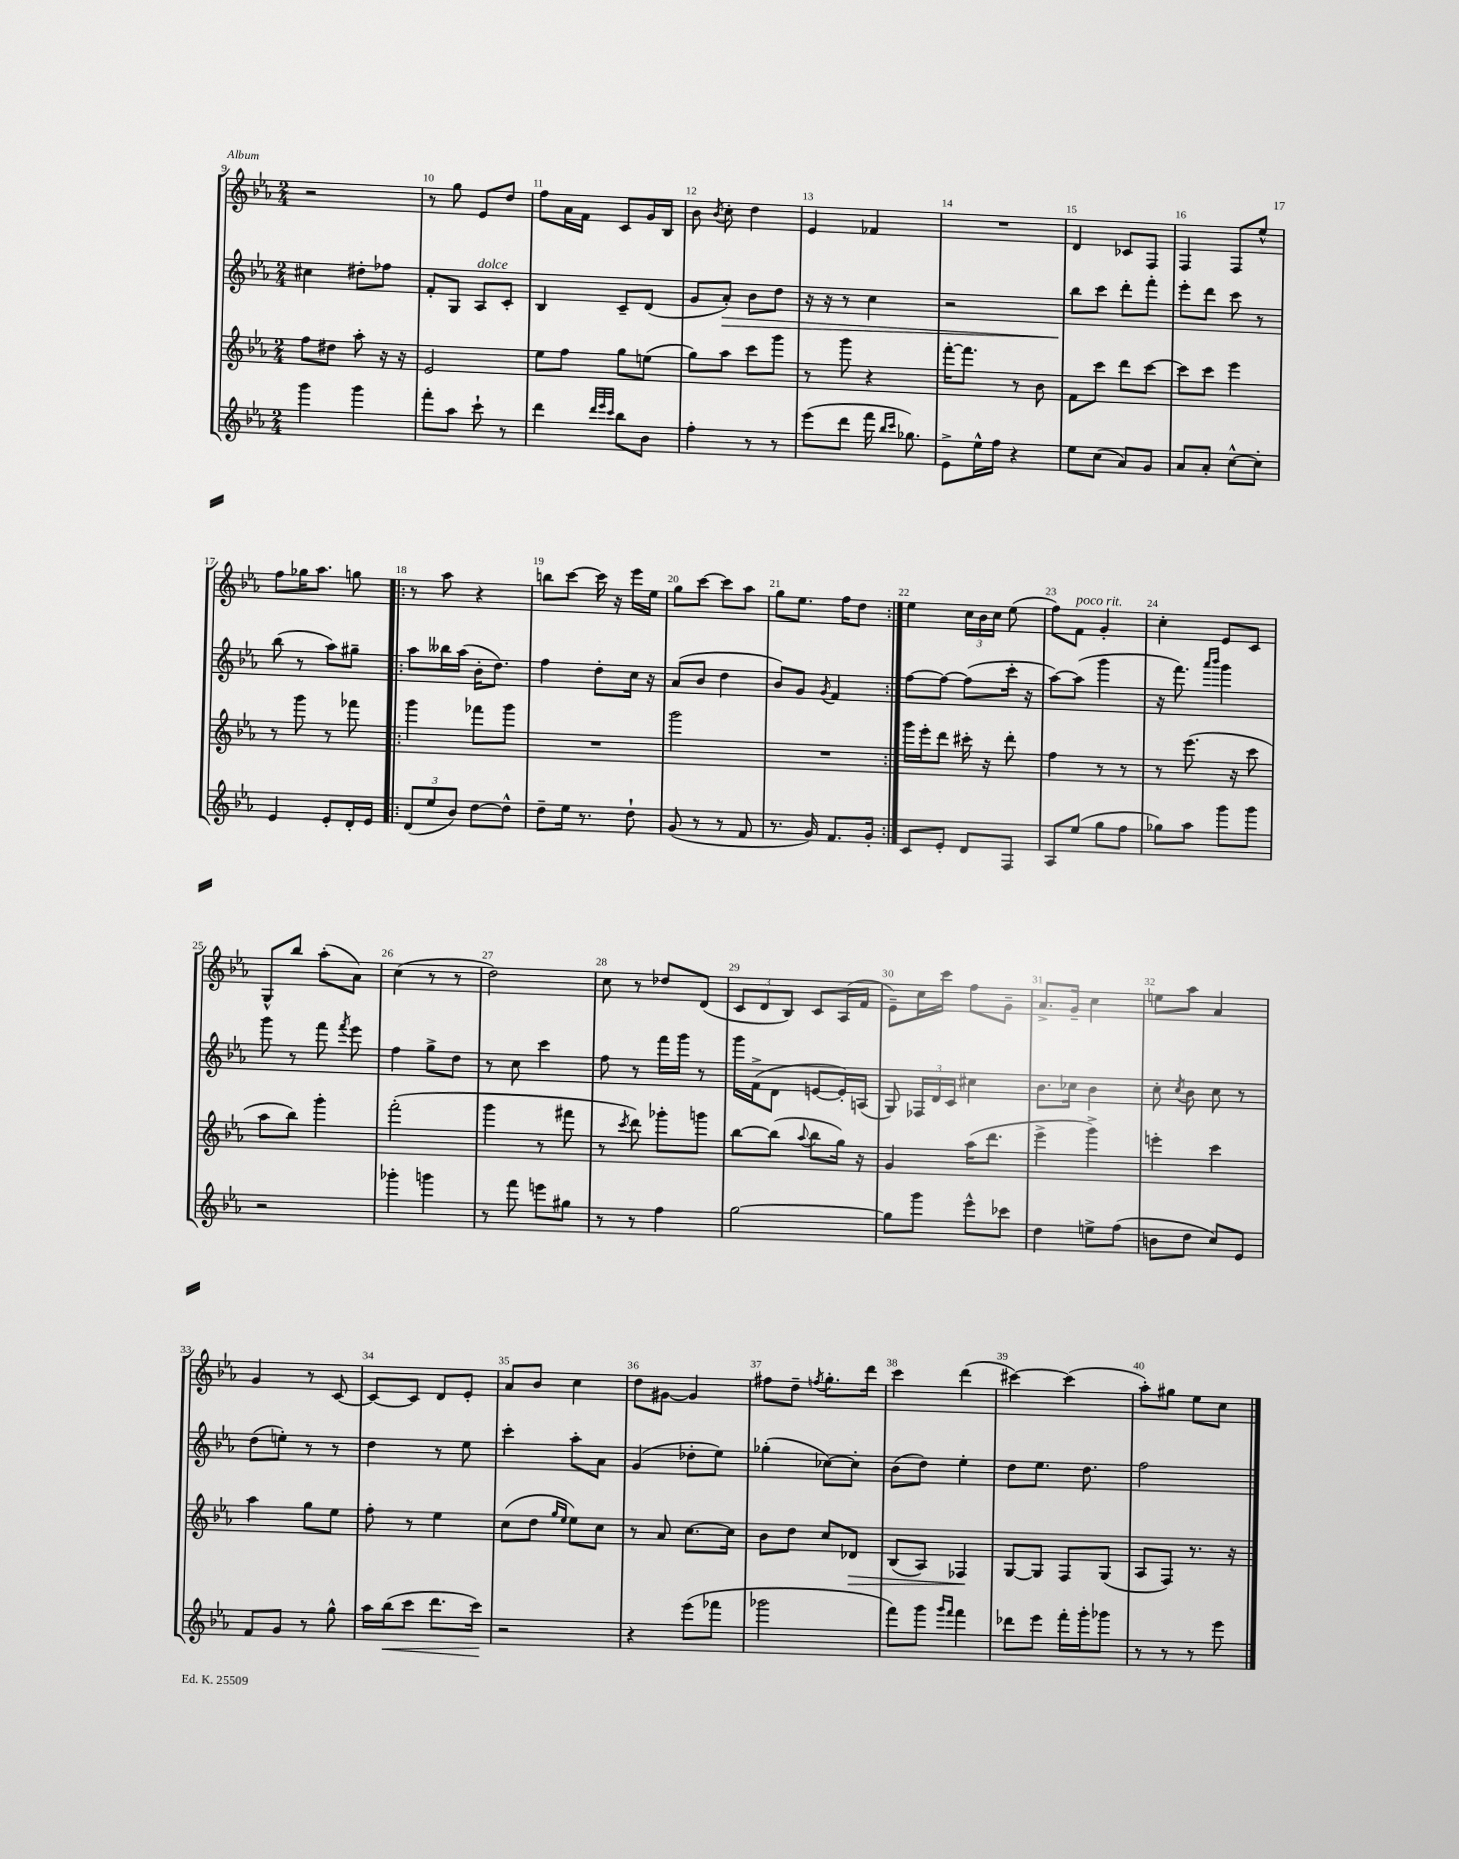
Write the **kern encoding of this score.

**kern	**kern	**kern	**kern
*staff4	*staff3	*staff2	*staff1
*clefG2	*clefG2	*clefG2	*clefG2
*k[b-e-a-]	*k[b-e-a-]	*k[b-e-a-]	*k[b-e-a-]
*M2/4	*M2/4	*M2/4	*M2/4
4ggg\	8ff\L	4cc#\	2r
.	8dd#\J	.	.
4ggg\	8aa-'\	8dd#'\L	.
.	16r	8ff-\J	.
.	16r	.	.
=	=	=	=
8fff'\L	2e-/	8f'/L	8r
8aa-\J	.	8G/J	8gg\
8ccc`\	.	8A-/L	8e-/L
8r	.	8c'/J	8dd/J
=	=	=	=
4ddd\	8ee-\L	4B-/	8ff\L
.	8ff\J	.	16a-\L
.	.	.	16f\JJ
32qqddd/LLL	.	.	.
32qqeee-/	.	.	.
32qqccc/JJJ	.	.	.
8bb-\L	8gg\L	8c~/L	8c/L
8b-\J	(8ee\J	(8d/J	16g/L
.	.	.	16B-/JJ
=	=	=	=
4ff'\	8gg\L)	8g/L	8b-\
.	.	.	8qb-/
.	8aa-\J	8a-'/J)	8cc'\
8r	8ccc\L	8b-\L	4dd\
8r	8ggg\J	8dd\J	.
=	=	=	=
(8eee-\L	8r	16r	4e-/
.	.	16r	.
8ddd\J	8ggg\	8r	.
16fff\	4r	4cc\	4f-/
16qqbb-/LL	.	.	.
16qqccc/JJ	.	.	.
8.gg-\)	.	.	.
=	=	=	=
8e-^\L	[16fff'\LK	2r	2r
.	8.fff\]J	.	.
16ee-^^\L	.	.	.
16ff\JJ	.	.	.
4r	8r	.	.
.	8b-\	.	.
=	=	=	=
8ee-\L	8f\L	8bb-\L	4d/
(8cc\J	8ccc\J	8ccc\J	.
8a-/L)	8ddd\L	8ddd'\L	8c-/L
8g/J	[8ccc\J	8fff'\J	8F/J
=	=	=	=
8a-/L	8ccc\]L	8eee-'\L	4F/
8a-'/J	8ccc\J	8ddd\J	.
[8cc^^\L	4eee-\	8ccc\	8F/L
8cc'\]J	.	8r	8ee-^^/J
=	=	=	=
4e-/	8r	(8bb-\	8ff\L
.	8ggg\	8r	16gg-\K
.	.	.	8.aa-\J
8e-'/L	8r	8aa-\L)	.
16d'/L	8fff-\	8gg#~\J	8gg\
16e-/JJ	.	.	.
=!|:	=!|:	=!|:	=!|:
(12d/L	4ggg\	8aa-\L	8r
12ee-/	.	.	.
.	.	16bb--\L	8aa-\
12b-/J)	.	.	.
.	.	(16aa-\JJ	.
[8dd\L	8fff-\L	16b-'\LK	4r
.	.	8.dd\J)	.
8dd^^\]J	8ggg\J	.	.
=	=	=	=
8dd~\L	2r	4ff\	8bb\L
16ee-\Jk	.	.	[8ccc\J
8.r	.	.	.
.	.	8dd'\L	16ccc\]
.	.	.	16r
8dd`\	.	16cc\Jk	16eee-\LL
.	.	16r	16ee-\JJ
=	=	=	=
(8g/	2ggg\	(8a-/L	8gg\L
8r	.	8b-/J	[8ccc\J
8r	.	4dd\	8ccc\]L
8f/	.	.	8aa-\J
=	=	=	=
8.r	2r	8b-/L)	8gg\L
.	.	8g/J	8.ee-\J
16g/)	.	.	.
.	.	8qg/	.
8.f/L	.	4f/	.
.	.	.	16ff\LK
.	.	.	8dd\J
16g'/Jk	.	.	.
=:|!	=:|!	=:|!	=:|!
8c/L	16ggg\LL	[8ff\L	4ee-\
.	16eee-'\J	.	.
8e-'/J	8ddd\J	8ff\_J	.
8d/L	16ccc#'\	(8ff\]L	24cc\LL
.	.	.	24b-\
.	16r	.	.
.	.	.	24cc\JJ
8F/J	8ddd'\	16ccc'\Jk	(8ee-\
.	.	16r	.
=	=	=	=
8A-/L	4ff\	[8aa-\L)	8ff\L)
(8ee-/J	.	(8aa-\]J	8f\J
8gg\L	8r	4ggg\	4g'/
8ff\J	8r	.	.
=	=	=	=
8gg-\L)	8r	16r	4cc'\
.	.	8.fff\)	.
8aa-\J	(8.eee-\	.	.
.	.	16qqaaa-/LL	.
.	.	16qqbbb-/JJ	.
8ggg\L	.	4ggg\	8e-/L
.	16r	.	.
8ggg\J	8ccc\	.	8c/J
=	=	=	=
2r	8aa-\L	8ggg\	8G^^/L
.	8bb-\J)	8r	8bb-/J
.	4ggg'\	8fff\	(8aa-'\L
.	.	8qfff/	.
.	.	8eee-\	8a-\J)
=	=	=	=
4ggg-'\	(2fff'\	4ff\	(4cc\
4ggg\	.	8gg^\L	8r
.	.	8dd\J	8r
=	=	=	=
8r	4ggg\	8r	2dd\)
8fff\	.	8cc\	.
8eee\L	8r	4ccc\	.
8gg#\J	8fff#\	.	.
=	=	=	=
8r	8r	8ff\	8cc\
.	8qccc/	.	.
8r	8ddd\)	8r	8r
4ff\	8ggg-'\L	16fff\LL	8dd-/L
.	.	16ggg\JJ	.
.	8ggg\J	8r	(8d/J
=	=	=	=
[2gg\	[8bb-\L	16ggg\LL	12c/L
.	.	(16f^\J	.
.	.	.	12d/
.	(8bb-\]J	8d\J	.
.	.	.	12B-/J)
.	8qqaa-/	.	.
.	8bb-\L	[8e/L	8c/L
.	16gg\Jk)	16e'/]L)	(16A-/L
.	16r	(16A/JJ	16f/JJ
=	=	=	=
8gg\]L	4g/	8G/)	8e-~\L)
8ggg\J	.	24F-/LL	16cc\L
.	.	24d/	.
.	.	.	16ccc\JJ
.	.	24c/JJ	.
8eee-^^\L	(16aa-\LK	4cc#\	8ff\L
.	8.ddd\J	.	.
8ccc-\J	.	.	8g~\J
=	=	=	=
4dd\	4eee-^\	8.b-\L	8.a-^/L
.	.	16cc-\Jk	16g~/Jk
8ee^\L	4ggg^\)	4b-\	4cc\
(8ff\J	.	.	.
=	=	=	=
8b\L	4eee'\	8cc'\	8ee\L
.	.	8qcc/	.
8dd\J	.	8b-\	8aa-\J
8cc/L)	4ccc\	8cc\	4a-/
8e-/J	.	8r	.
=	=	=	=
8f/L	4aa-\	(8dd\L	4g/
8g/J	.	8ee'\J)	.
8r	8gg\L	8r	8r
8gg^^\	8ee-\J	8r	[8c/
=	=	=	=
16aa-\LL	8ff'\	4dd\	8c/_L
(16bb-\J	.	.	.
8ccc\J	8r	.	8c/]J
8.ddd\L	4ee-\	8r	8d/L
.	.	8ee-\	8e-'/J
16ccc\Jk)	.	.	.
=	=	=	=
2r	(8cc\L	4ccc'\	8a-/L
.	8dd\J	.	8b-/J
.	16qqgg/LL	.	.
.	16qqee-/JJ	.	.
.	8ee-\L)	8aa-'\L	4cc\
.	8cc\J	8a-\J	.
=	=	=	=
4r	8r	(4g/	8dd\L
.	8a-/	.	[8g#\J
(8eee-\L	[8.cc\L	8dd-'\L	4g#/]
8fff-\J	.	8ee-\J)	.
.	16cc\]Jk	.	.
=	=	=	=
2ggg-\	8b-\L	(4gg-'\	8ff#\L
.	8dd\J	.	8dd~\J
.	.	.	8qff/
.	8cc/L	[8cc-\L)	8.gg'\L
.	8d-/J	8cc-'\]J	.
.	.	.	16ddd\Jk
=	=	=	=
8fff\L)	(8B-/L	(8b-\L	4ccc\
8ggg\J	8A-/J)	8dd\J)	.
16qqggg/LL	.	.	.
16qqfff/JJ	.	.	.
4fff\	4F-/	4ee-'\	(4ddd\
=	=	=	=
8ddd-\L	[8G/L	8dd\L	[4ccc#\)
8eee-\J	8G/]J	8.ee-\J	.
16fff'\LL	8F/L	.	(4ccc#\]
16ggg'\J	.	8.dd\	.
8ggg-\J	(8G/J	.	.
=	=	=	=
8r	8A-/L	2ff\	8aa-'\L)
8r	8F/J)	.	8gg#\J
8r	8.r	.	8ee-\L
8eee-\	.	.	8cc\J
.	16r	.	.
==	==	==	==
*-	*-	*-	*-
